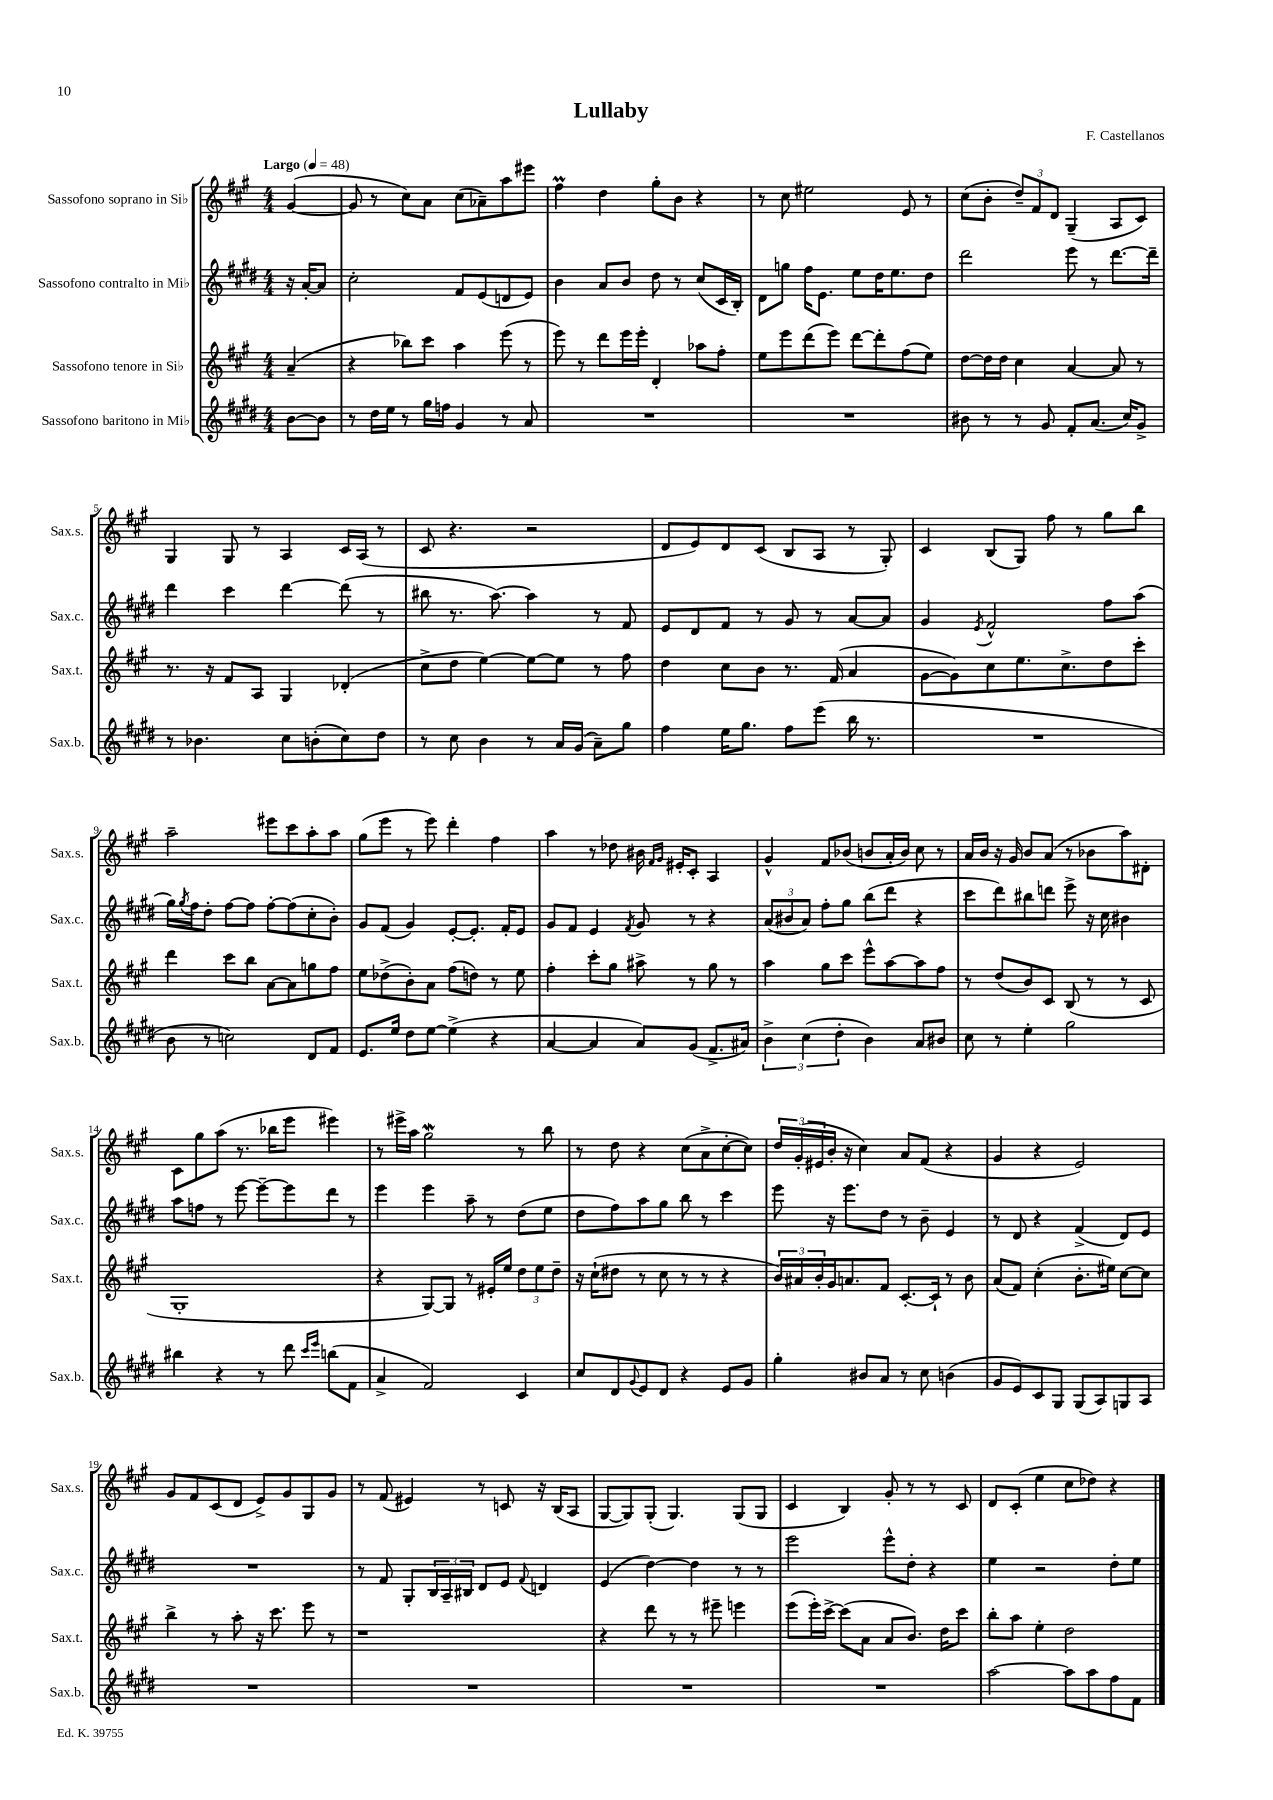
\header { title = "Lullaby" composer = "F. Castellanos" }
<<
\new StaffGroup <<
\new Staff = "s0" \with { instrumentName = "Sassofono soprano in Sib" shortInstrumentName = "Sax.s." } {
    \clef treble \key a \major \numericTimeSignature \time 4/4 \partial 4 \tempo "Largo" 4 = 48
    gis'4~( |
    gis'8 r8 cis''8) a'8 cis''8( aes'8--) a''8 eis'''8 |
    fis''4\prall d''4 gis''8-. b'8 r4 |
    r8 cis''8 eis''2 e'8 r8 |
    cis''8( b'8-. \tuplet 3/2 { d''8--) fis'8 d'8 } gis4--( a8 cis'8) |
    gis4 gis8 r8 a4 cis'16 a16( r8 |
    cis'8 r4. r2 |
    d'8 e'8) d'8 cis'8( b8 a8 r8 gis8-.) |
    cis'4 b8( gis8) fis''8 r8 gis''8 b''8 |
    a''2-- eis'''8 cis'''8 a''8-. a''8 |
    gis''8( e'''8 r8 e'''8) d'''4-. fis''4 |
    a''4 r8 des''8 bis'16 \grace { fis'16 gis'16 } eis'16-. cis'8-. a4 |
    gis'4-^ fis'8 bes'8( b'8 a'16-. b'16) cis''8 r8 |
    a'16 b'16 r16 gis'16 b'8 a'8( r8 bes'8 a''8) dis'8-. |
    cis'8 gis''8 a''8( r8. bes''16 e'''8 eis'''4) |
    r8 eis'''16-> a''16 gis''2\mordent r8 b''8 |
    r8 d''8 r4 cis''8( a'8-> cis''8~-. cis''8) |
    \tuplet 3/2 { d''16 gis'16-.( eis'16 } b'16-. r16 cis''4) a'8 fis'8( r4 |
    gis'4 r4 e'2) |
    gis'8 fis'8 cis'8( d'8 e'8->) gis'8 gis8 gis'8 |
    r8 fis'8( eis'4) r8 c'8 r16 b16( a8 |
    gis8~ gis8) gis8-.( gis4.) gis8( gis8 |
    cis'4 b4) gis'8-. r8 r8 cis'8 |
    d'8 cis'8-.( e''4 cis''8 des''8) r4 \bar "|." |
}
\new Staff = "s1" \with { instrumentName = "Sassofono contralto in Mib" shortInstrumentName = "Sax.c." } {
    \clef treble \key e \major \numericTimeSignature \time 4/4 \partial 4
    r16 a'16~-. a'8 |
    cis''2-. fis'8 e'8( d'8 e'8) |
    b'4 a'8 b'8 dis''8 r8 cis''8( cis'16 b16-.) |
    dis'8 g''8 fis''16 e'8. e''8 dis''16 e''8. dis''8 |
    dis'''2 e'''8 r8 dis'''8.~ dis'''16-- |
    dis'''4 cis'''4 dis'''4~ dis'''8( r8 |
    bis''8 r8. a''8.~) a''4 r8 fis'8 |
    e'8 dis'8 fis'8 r8 gis'8 r8 a'8~ a'8 |
    gis'4 \acciaccatura { e'8 } fis'2-^ fis''8 a''8( |
    gis''16) \acciaccatura { gis''8 } fis''16 dis''8-. fis''8~ fis''8 fis''8~-. fis''8( cis''8-. b'8-.) |
    gis'8 fis'8( gis'4) e'8~-. e'8.-. fis'16-. e'8 |
    gis'8 fis'8 e'4 \acciaccatura { fis'8 } gis'8 r8 r4 |
    \tuplet 3/2 { a'8( bis'8 a'8) } fis''8-. gis''8 b''8( dis'''8 r4 |
    cis'''8 dis'''8) bis''8 d'''8 e'''8-> r16 cis''16 bis'4 |
    a''8 f''8 r8 e'''8~ e'''8~-- e'''8 dis'''8 r8 |
    e'''4 e'''4 a''8-- r8 dis''8( e''8 |
    dis''8 fis''8) a''8 gis''8 b''8 r8 cis'''4 |
    e'''8 r16 e'''8. dis''8 r8 b'8-- e'4 |
    r8 dis'8 r4 fis'4->( dis'8) e'8 |
    R1 |
    r8 fis'8 gis8-. \tuplet 3/2 { b16 a16-- bis16 } dis'8 e'8 \appoggiatura { fis'8 } d'4 |
    e'4( dis''4~) dis''4 r8 r8 |
    e'''2 e'''8-^ dis''8-. r4 |
    e''4 r2 dis''8-. e''8 \bar "|." |
}
\new Staff = "s2" \with { instrumentName = "Sassofono tenore in Sib" shortInstrumentName = "Sax.t." } {
    \clef treble \key a \major \numericTimeSignature \time 4/4 \partial 4
    a'4--( |
    r4 bes''8) cis'''8 a''4 e'''8( r8 |
    e'''8) r8 d'''8 e'''16 e'''16-. d'4-. aes''8 fis''8-. |
    e''8 e'''8 d'''8( e'''8) d'''8~ d'''8-. fis''8( e''8) |
    d''8~ d''16 d''16 cis''4 a'4~ a'8 r8 |
    r8. r16 fis'8 a8 gis4 des'4-.( |
    cis''8-> d''8 e''4~) e''8~ e''8 r8 fis''8 |
    d''4 cis''8 b'8 r8. fis'16( a'4 |
    gis'8~ gis'8) cis''8 e''8. cis''8.-> d''8 cis'''8-. |
    d'''4 cis'''8 b''8 a'8~ a'8 g''8 fis''8 |
    e''8 des''8->( b'8-.) a'8 fis''8( d''8) r8 e''8 |
    fis''4-. cis'''8-. gis''8 ais''8-> r8 gis''8 r8 |
    a''4 gis''8 cis'''8 e'''8-^ a''8~ a''8 fis''8 |
    r8 d''8( b'8) cis'8 b8( r8 r8 cis'8 |
    gis1-. |
    r4 gis8~) gis8 r8 eis'16-. e''16 \tuplet 3/2 { d''8 e''8 d''8-- } |
    r16 cis''16-!( dis''8 r8 cis''8 r8 r8 r4 |
    \tuplet 3/2 { b'16) ais'16 b'16-. } gis'16 a'8. fis'8 cis'8.~-. cis'16-! r8 b'8 |
    a'8( fis'8) cis''4-.( b'8.-. eis''16) cis''8~ cis''8 |
    b''4-> r8 a''8-. r16 cis'''8. e'''8 r8 |
    r1 |
    r4 d'''8 r8 r8 eis'''8-- e'''4 |
    e'''8( e'''16-.) cis'''16~-> cis'''8( a'8 a'8 b'8.) d''16 cis'''8 |
    b''8-. a''8 e''4-. d''2 \bar "|." |
}
\new Staff = "s3" \with { instrumentName = "Sassofono baritono in Mib" shortInstrumentName = "Sax.b." } {
    \clef treble \key e \major \numericTimeSignature \time 4/4 \partial 4
    b'8~ b'8 |
    r8 dis''16 e''16 r8 gis''16 f''16 gis'4 r8 a'8 |
    R1 |
    R1 |
    bis'8 r8 r8 gis'8 fis'8-. a'8.( cis''16) gis'8-> |
    r8 bes'4. cis''8 b'8-.( cis''8) dis''8 |
    r8 cis''8 b'4 r8 a'16 gis'16( a'8--) gis''8 |
    fis''4 e''16 gis''8. fis''8 e'''8( b''16 r8. |
    R1 |
    b'8 r8 c''2) dis'8 fis'8 |
    e'8. e''16 dis''8 e''8~ e''4->( r4 |
    a'4~ a'4 a'8) gis'8( fis'8.-> ais'16) |
    \tuplet 3/2 { b'4-> cis''4( dis''4-. } b'4) a'8 bis'8 |
    cis''8 r8 e''4-. gis''2 |
    bis''4 r4 r8 dis'''8 \grace { cis'''16 e'''16 } b''8( fis'8 |
    a'4-> fis'2) cis'4 |
    cis''8 dis'8 \appoggiatura { gis'8 } e'8 dis'8 r4 e'8 gis'8 |
    gis''4-. bis'8 a'8 r8 cis''8 b'4( |
    gis'8 e'8) cis'8 gis8 gis8( a8) g8 a8 |
    R1 |
    R1 |
    R1 |
    R1 |
    a''2~ a''8 a''8 fis''8 fis'8 \bar "|." |
}
>>
>>
